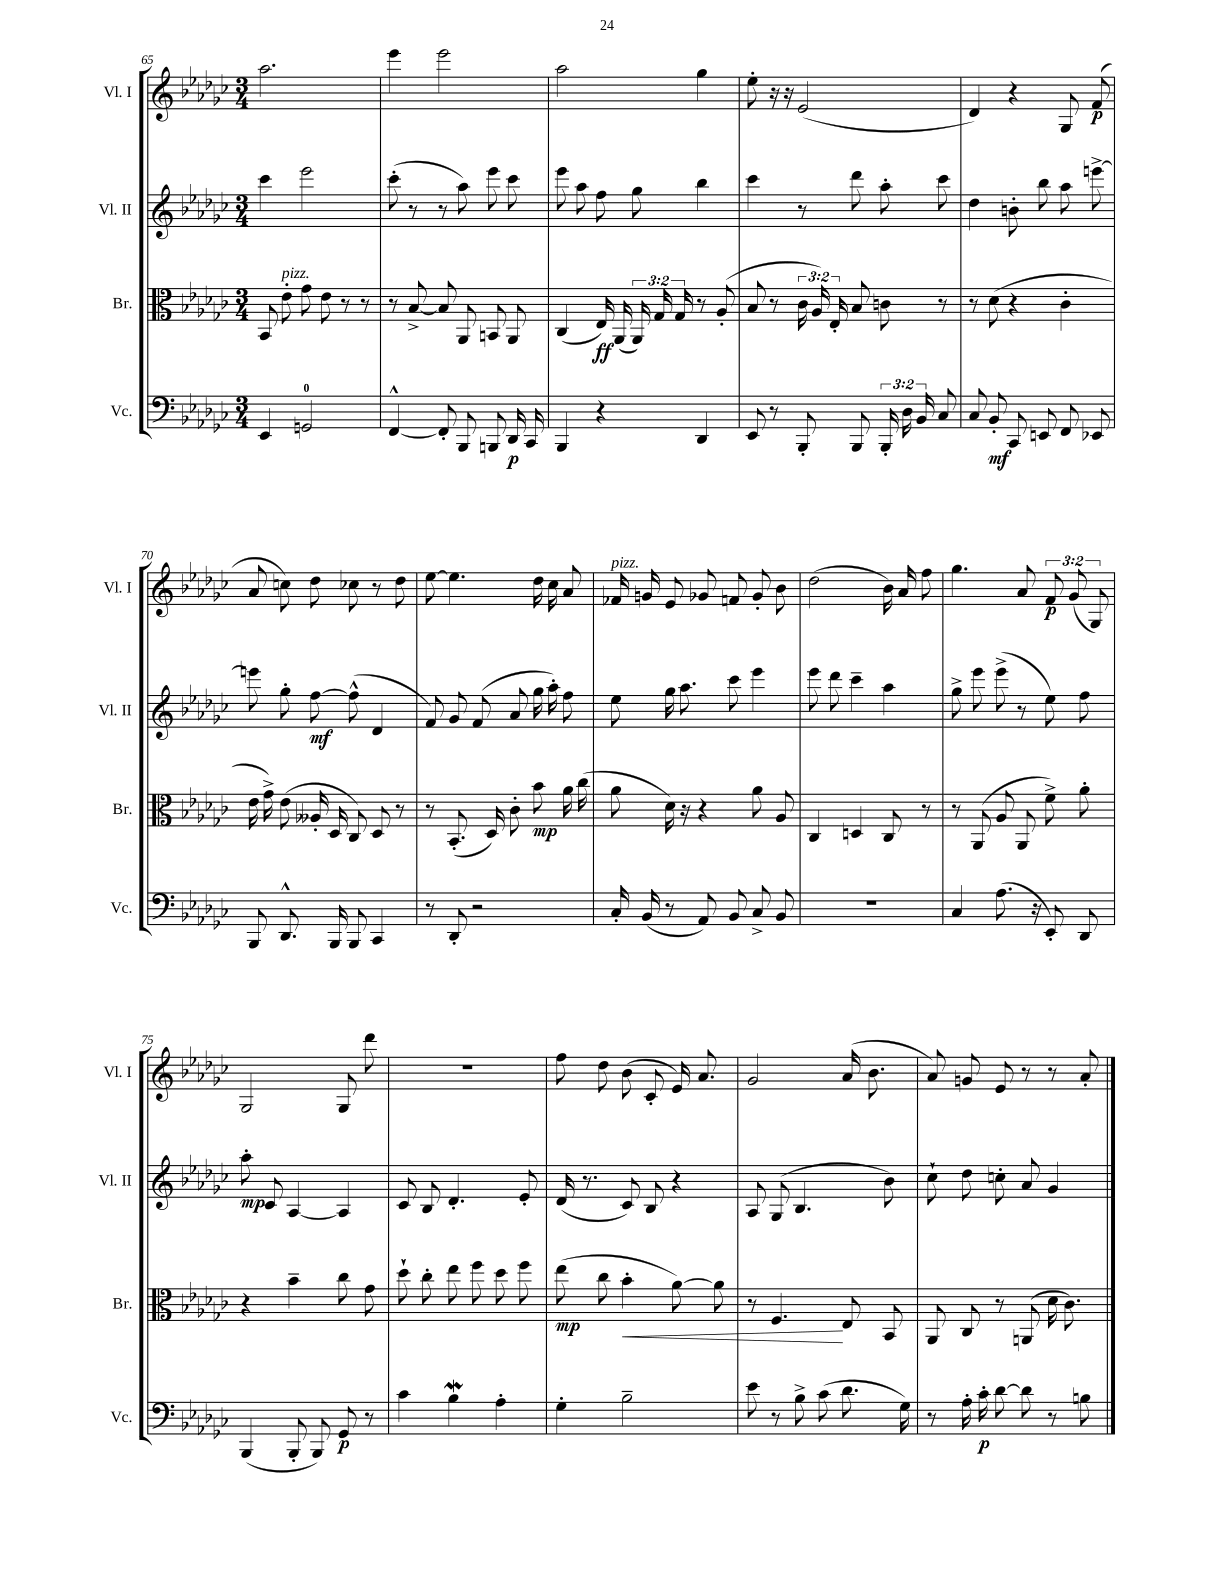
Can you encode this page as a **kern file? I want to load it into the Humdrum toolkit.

**kern	**dynam	**kern	**dynam	**kern	**dynam	**kern	**dynam
*part4	*part4	*part3	*part3	*part2	*part2	*part1	*part1
*staff4	*staff4	*staff3	*staff3	*staff2	*staff2	*staff1	*staff1
*I"Vc.	*	*I"Br.	*	*I"Vl. II	*	*I"Vl. I	*
*I'Vc.	*	*I'Br.	*	*I'Vl. II	*	*I'Vl. I	*
*clefF4	*	*clefC3	*	*clefG2	*	*clefG2	*
*k[b-e-a-d-g-c-]	*	*k[b-e-a-d-g-c-]	*	*k[b-e-a-d-g-c-]	*	*k[b-e-a-d-g-c-]	*
*M3/4	*	*M3/4	*	*M3/4	*	*M3/4	*
=65	=65	=65	=65	=65	=65	=65	=65
4EE-/	.	8BB-/	.	4ccc-\	.	2.aa-\	.
!	!	!LO:TX:a:i:t=pizz.	!	!	!	!	!
.	.	8e-'\	.	.	.	.	.
2GGn/	.	8g-\	.	2eee-\	.	.	.
.	.	8e-\	.	.	.	.	.
.	.	8r	.	.	.	.	.
.	.	8r	.	.	.	.	.
=66	=66	=66	=66	=66	=66	=66	=66
[4FF^^/	.	8r	.	(8ccc-'\	.	4eee-\	.
.	.	[8B-^/	.	8r	.	.	.
8FF'/]	.	8B-/]	.	8r	.	2eee-\	.
8BBB-/	.	8AA-/	.	8aa-\)	.	.	.
8BBBn/	.	8BBn/	.	8eee-\	.	.	.
16DD-/	p	8AA-/	.	8ccc-\	.	.	.
16CC-/	.	.	.	.	.	.	.
=67	=67	=67	=67	=67	=67	=67	=67
4BBB-/	.	(4C-/	.	8eee-\	.	2aa-\	.
.	.	.	.	8aa-\	.	.	.
4r	.	16E-/)	ff	8ff\	.	.	.
.	.	(16AA-/	.	.	.	.	.
.	.	24AA-/)	.	8gg-\	.	.	.
.	.	24G-/	.	.	.	.	.
.	.	24G-/	.	.	.	.	.
4DD-/	.	8r	.	4bb-\	.	4gg-\	.
.	.	(8A-'/	.	.	.	.	.
=68	=68	=68	=68	=68	=68	=68	=68
8EE-/	.	8B-/	.	4ccc-\	.	8ee-'\	.
8r	.	8r	.	.	.	16r	.
.	.	.	.	.	.	16r	.
8BBB-'/	.	24c-\	.	8r	.	(2e-/	.
.	.	24A-/)	.	.	.	.	.
.	.	24E-'/	.	.	.	.	.
8BBB-/	.	8B-/	.	8ddd-\	.	.	.
24BBB-'/	.	8cn\	.	8aa-'\	.	.	.
24D-\	.	.	.	.	.	.	.
24BB-/	.	.	.	.	.	.	.
8C-/	.	8r	.	8ccc-\	.	.	.
=69	=69	=69	=69	=69	=69	=69	=69
8C-/	.	8r	.	4dd-\	.	4d-/)	.
8BB-'/	mf	(8d-\	.	.	.	.	.
8CC-/	.	4r	.	8bn'\	.	4r	.
8EEn/	.	.	.	8bb-\	.	.	.
8FF/	.	4c-'\	.	8aa-\	.	8G-/	.
8EE-X/	.	.	.	[8eeen^\	.	(8f/	p
!!LO:LB:g=z
=70	=70	=70	=70	=70	=70	=70	=70
8BBB-/	.	16e-\	.	8eeen\]	.	8a-/	.
.	.	16g-^\)	.	.	.	.	.
8.DD-^^/	.	(8e-\	.	8gg-'\	.	8ccn\)	.
.	.	16A--X'/	.	[8ff\	mf	8dd-\	.
16BBB-/	.	16D-/	.	.	.	.	.
8BBB-/	.	8C-/)	.	(8ff^^\]	.	8cc-X\	.
4CC-/	.	8D-/	.	4d-/	.	8r	.
.	.	8r	.	.	.	8dd-\	.
=71	=71	=71	=71	=71	=71	=71	=71
8r	.	8r	.	8f/)	.	[8ee-\	.
8DD-'/	.	(8.BB-'/	.	8g-/	.	4.ee-\]	.
2r	.	.	.	(8f/	.	.	.
.	.	16D-/)	.	.	.	.	.
.	.	8c-'\	.	8a-/	.	.	.
.	.	8b-\	mp	16gg-\	.	16dd-\	.
.	.	.	.	16aa-'\)	.	16cc-\	.
.	.	16a-\	.	8ff\	.	8a-/	.
.	.	(16cc-\	.	.	.	.	.
=72	=72	=72	=72	=72	=72	=72	=72
!	!	!	!	!	!	!LO:TX:a:i:t=pizz.	!
16C-'/	.	8a-\	.	8ee-\	.	16f-X/	.
(16BB-/	.	.	.	.	.	16gn/	.
8r	.	16d-\)	.	16gg-\	.	8e-/	.
.	.	16r	.	8.aa-\	.	.	.
8AA-/)	.	4r	.	.	.	8g-X/	.
8BB-/	.	.	.	8ccc-\	.	8fn/	.
8C-^/	.	8a-\	.	4eee-\	.	8g-'/	.
8BB-/	.	8A-/	.	.	.	8b-\	.
=73	=73	=73	=73	=73	=73	=73	=73
2.r	.	4C-/	.	8eee-\	.	(2dd-\	.
.	.	.	.	8ddd-\	.	.	.
.	.	4Dn/	.	4ccc-~\	.	.	.
.	.	8C-/	.	4aa-\	.	16b-\)	.
.	.	.	.	.	.	16a-/	.
.	.	8r	.	.	.	8ff\	.
=74	=74	=74	=74	=74	=74	=74	=74
4C-/	.	8r	.	8gg-^\	.	4.gg-\	.
.	.	(8AA-/	.	8eee-\	.	.	.
(8.A-\	.	8A-/	.	(8eee-^\	.	.	.
.	.	8AA-/	.	8r	.	8a-/	.
16r	.	.	.	.	.	.	.
8EE-'/)	.	8f^\)	.	8ee-\)	.	12f/	p
.	.	.	.	.	.	(12g-/	.
8DD-/	.	8a-'\	.	8ff\	.	.	.
.	.	.	.	.	.	12G-/)	.
!!LO:LB:g=z
=75	=75	=75	=75	=75	=75	=75	=75
(4BBB-/	.	4r	.	8aa-'\	mp	2G-/	.
.	.	.	.	8c-/	.	.	.
8BBB-'/	.	4b-~\	.	[4A-/	.	.	.
8BBB-/)	.	.	.	.	.	.	.
8GG-/	p	8cc-\	.	4A-/]	.	8G-/	.
8r	.	8g-\	.	.	.	8ddd-\	.
=76	=76	=76	=76	=76	=76	=76	=76
4c-\	.	8dd-`\	.	8c-/	.	2.r	.
.	.	8cc-'\	.	8B-/	.	.	.
4B-W\	.	8ee-\	.	4.d-'/	.	.	.
.	.	8ff\	.	.	.	.	.
4A-'\	.	8dd-\	.	.	.	.	.
.	.	8ff\	.	8e-'/	.	.	.
=77	=77	=77	=77	=77	=77	=77	=77
4G-'\	.	(8ee-\	mp	(16d-/	.	8ff\	.
.	.	.	.	8.r	.	.	.
.	.	8cc-\	.	.	.	8dd-\	.
!	!	!	!LO:HP:b	!	!	!	!
2B-~\	.	4b-'\	<	8c-/)	.	(8b-\	.
.	.	.	.	8B-/	.	8c-'/	.
.	.	[8a-\)	.	4r	.	16e-/)	.
.	.	.	.	.	.	8.a-/	.
.	.	8a-\]	.	.	.	.	.
=78	=78	=78	=78	=78	=78	=78	=78
8e-\	.	8r	.	8A-/	.	2g-/	.
8r	.	4.F/	.	(8G-/	.	.	.
8B-^\	.	.	.	4.B-/	.	.	.
(8c-\	.	.	.	.	.	.	.
8.d-\	.	8E-/	[	.	.	(16a-/	.
.	.	.	.	.	.	8.b-\	.
.	.	8BB-/	.	8b-\)	.	.	.
16G-\)	.	.	.	.	.	.	.
=79	=79	=79	=79	=79	=79	=79	=79
8r	.	8AA-/	.	8cc-`\	.	8a-/)	.
16A-'\	.	8C-/	.	8dd-\	.	8gn/	.
16c-'\	p	.	.	.	.	.	.
[8d-\	.	8r	.	8ccn'\	.	8e-/	.
8d-\]	.	(8AAn/	.	8a-/	.	8r	.
8r	.	16d-\	.	4g-/	.	8r	.
.	.	8.c-\)	.	.	.	.	.
8Bn\	.	.	.	.	.	8a-'/	.
==	==	==	==	==	==	==	==
*-	*-	*-	*-	*-	*-	*-	*-
